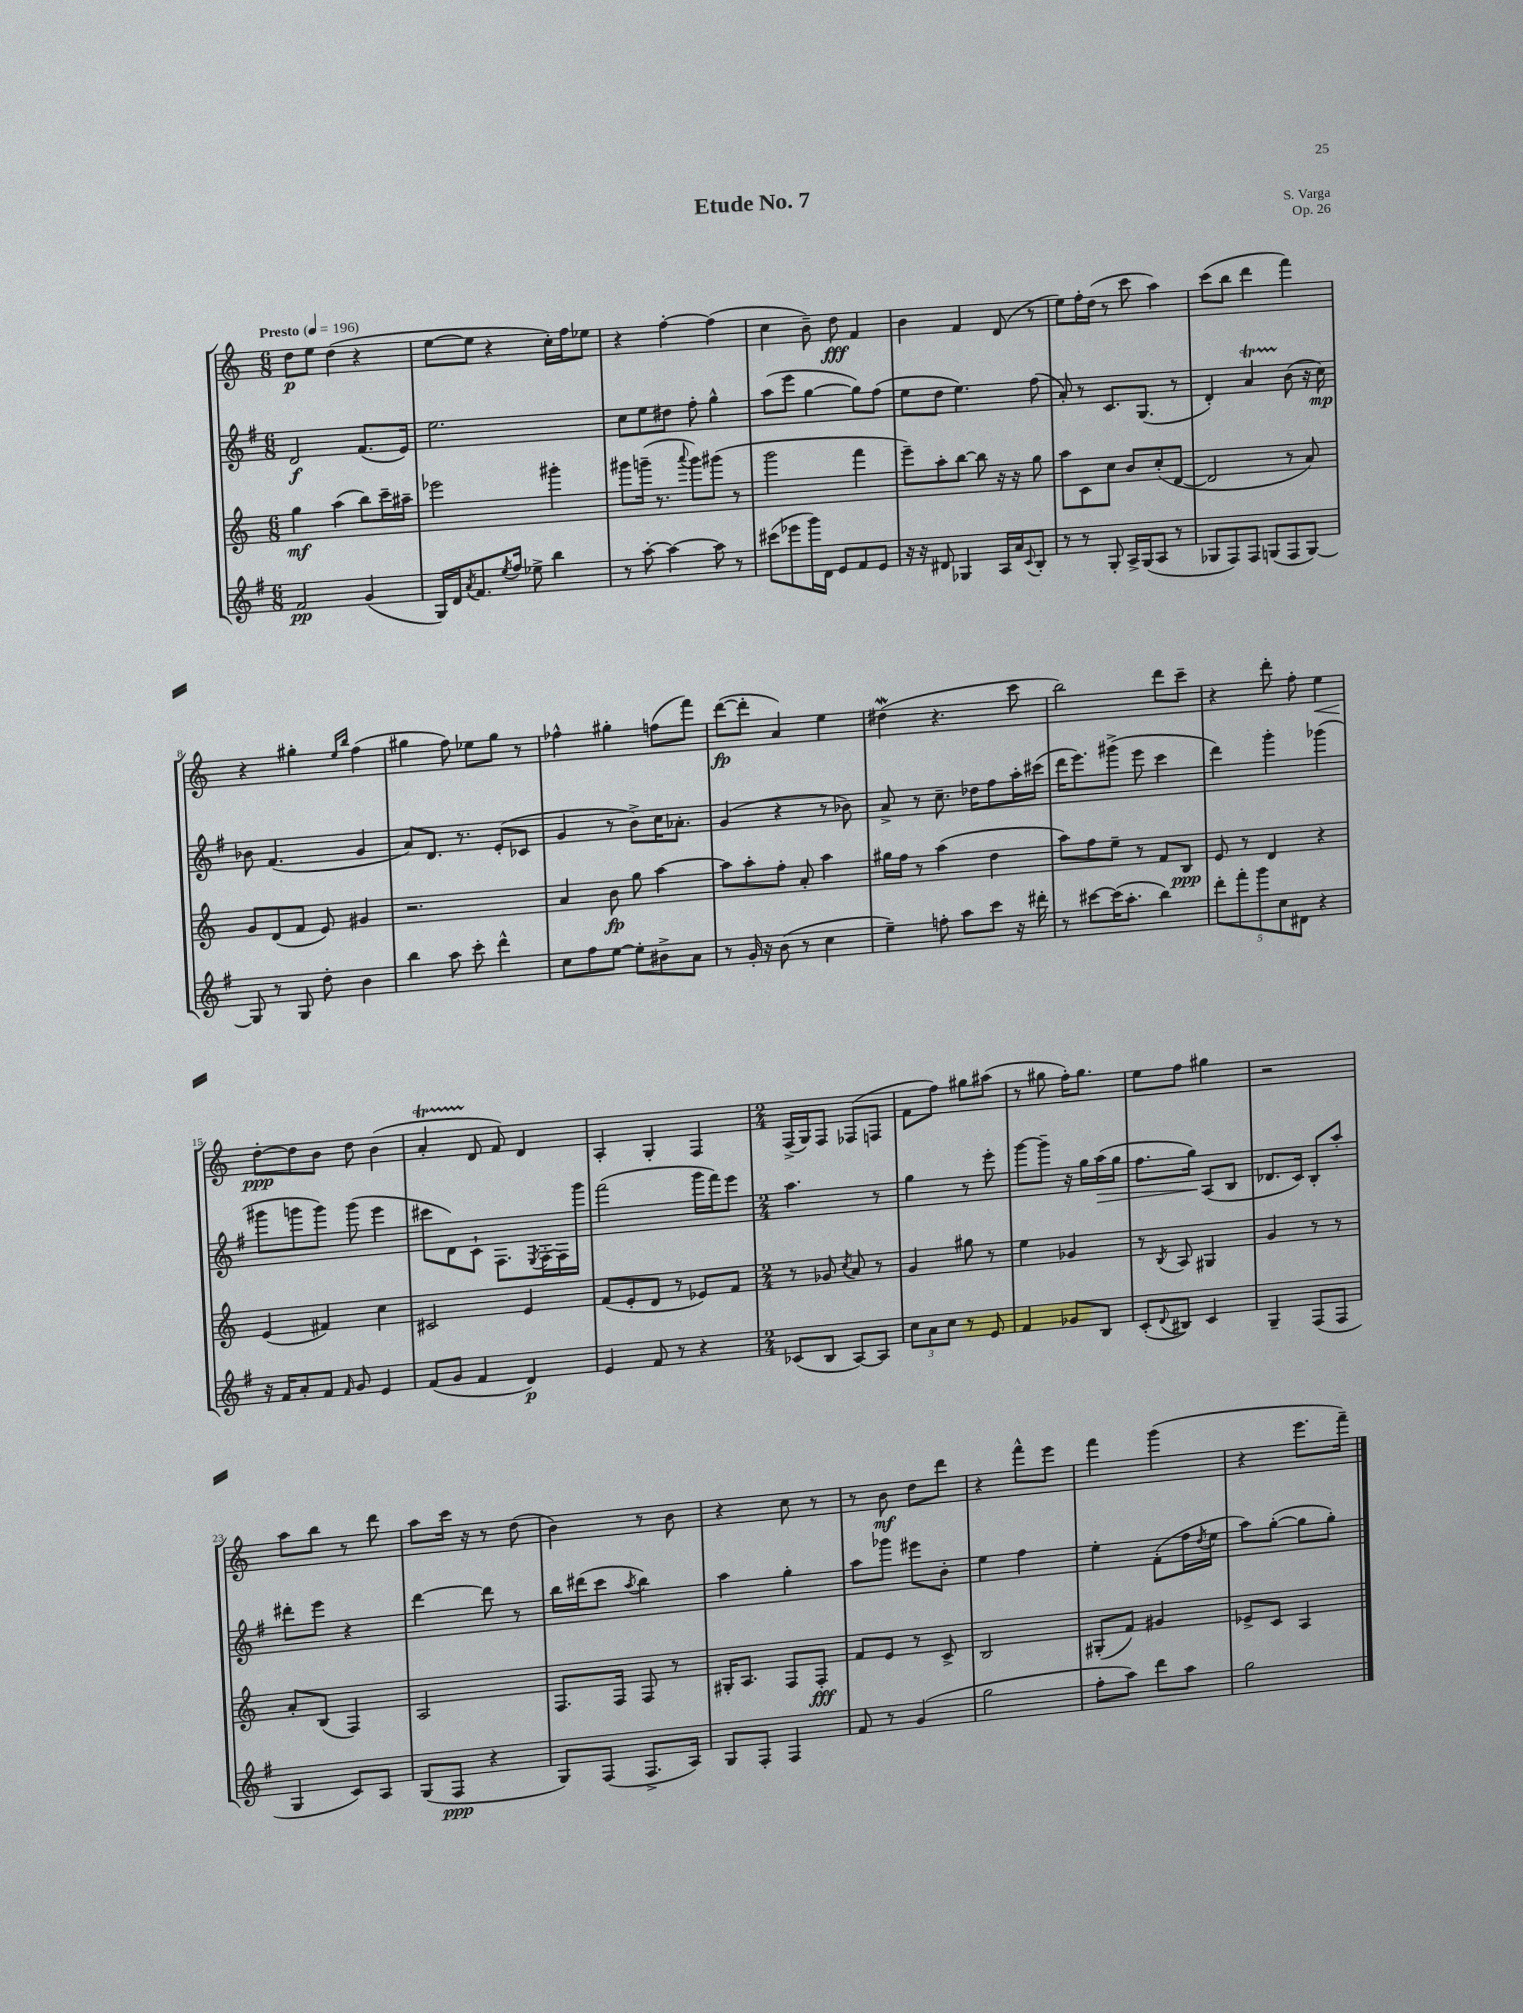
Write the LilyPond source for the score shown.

\header { title = "Etude No. 7" composer = "S. Varga" opus = "Op. 26" }
<<
\new StaffGroup <<
\new Staff = "s0" {
    \clef treble \key c \major \numericTimeSignature \time 6/8 \tempo "Presto" 4 = 196
    d''8\p e''8 d''4( r4 |
    e''8~ e''8 r4 c''16-.) f''16 ees''8 |
    r4 f''4~-. f''4( |
    c''4 b'8--) d''8\fff f'4 |
    b'4 f'4 d'8( r8 |
    e''8) f''16-. d''16( r8 c'''8 a''4) |
    c'''8( b''8 d'''4 f'''4) |
    r4 gis''4-. \grace { e''16 b''16 } f''4( |
    gis''4 f''8) ees''8 gis''8 r8 |
    fes''4-^ gis''4-. f''8( f'''8) |
    d'''8~\fp( d'''8-. a'4) e''4 |
    dis''4\mordent( r4. c'''8 |
    b''2) d'''8 c'''8-- |
    r4 d'''8-. f''8-. e''4\< |
    d''8~-.\ppp\! d''8 b'8 d''8 b'4( |
    a'4-.\startTrillSpan d'8\stopTrillSpan f'8) d'4 |
    a4-. g4-. f4 |
    \numericTimeSignature \time 2/4 f16->( g16) f8 fes8( f8 |
    f'8 f''8) gis''8 ais''8( |
    r8 gis''8 f''16-.) gis''8. |
    e''8 f''8 gis''4 |
    r2 |
    a''8 b''8 r8 d'''8 |
    a''8 c'''16 r16 r8 d''8( |
    b'4) r8 b'8 |
    r4 c''8 r8 |
    r8 b'8\mf d''8 d'''8 |
    r4 f'''8-^ e'''8 |
    f'''4 g'''4( |
    r4 e'''8. f'''16--) \bar "|." |
}
\new Staff = "s1" {
    \clef treble \key g \major \numericTimeSignature \time 6/8
    d'2\f fis'8.( e'16) |
    e''2. |
    c''8 e''8 dis''8 fis''8-. g''4-^ |
    a''8( e'''8 g''4~ g''8) fis''8( |
    e''8 d''8 e''4.) fis''8( |
    a'8-.) r8 c'8. g8.( r8 |
    d'4-.) a'4\startTrillSpan b'8\stopTrillSpan( r16 c''16\mp) |
    bes'8 fis'4.( g'4 |
    a'8) d'8. r8. e'8-.( ces'8 |
    g'4 r8 b'8->) c''16 aes'8.-. |
    g'4( r4 r8 bes'8) |
    a'8-> r8 c''8.-- des''16 fis''8 a''16-. cis'''16( |
    d'''16 e'''8.) gis'''8->( e'''8 c'''4 |
    d'''4) g'''4-. ges'''4( |
    gis'''8 g'''8 g'''8) g'''8( e'''4 |
    cis'''8 d'8) c'8-! fis8. \acciaccatura { e8 } fis16~-. fis16 g'''16 |
    fis'''2( g'''16 fis'''16) e'''8 |
    \numericTimeSignature \time 2/4 a''4. r8 |
    g''4 r8 e'''8-. |
    g'''8~ g'''8-- r16 g''16 a''16\>( g''16 |
    fis''8. g''16\!) a8( b8 |
    des'8. c'16) b8-. a''8-. |
    dis'''8-. e'''8 r4 |
    d'''4~ d'''8 r8 |
    b''16 dis'''16( c'''8 \acciaccatura { a''8 } b''4) |
    a''4 g''4-. |
    a''8 ges'''8 eis'''8 b'8-. |
    e''4 fis''4 |
    e''4-. fis'8-.( fis''16 \acciaccatura { d''8 } e''16 |
    a''8) g''8~-.( g''8 g''8-.) \bar "|." |
}
\new Staff = "s2" {
    \clef treble \key c \major \numericTimeSignature \time 6/8
    g''4\mf a''4( b''8) c'''16-- ais''16-- |
    ees'''2 gis'''4-. |
    gis'''8 g'''16--( r8. \appoggiatura { a'''8 } g'''8) gis'''8( r8 |
    g'''2 f'''4 |
    e'''8--) a''8-. b''8~ b''8 r16 r16 g''8 |
    a''8 c'8 c''8 b'8 c''8-.( d'8~ |
    d'2 r8 a'8) |
    g'8 d'8( f'8 e'8) gis'4 |
    r2. |
    a'4 b'8\fp g''8 a''4~ |
    a''8 a''8-. f''8-. a'8-. a''4 |
    gis''16 f''16 r8 a''4( d''4 |
    a''8) f''8 e''8-- r8 f'8 b8\ppp |
    e'8 r8 d'4 r4 |
    e'4( fis'4) c''4 |
    cis'2 e'4 |
    f'8( e'8-. d'8 r8 ees'8) f'8 |
    \numericTimeSignature \time 2/4 r8 ges'8 \acciaccatura { c''8 } a'8 r8 |
    g'4 gis''8 r8 |
    e''4 ges'4 |
    r8 \acciaccatura { b8 } a8 gis4 |
    g'4 r8 r8 |
    a'8-. b8( f4) |
    a2 |
    f8. f16 f8 r8 |
    gis16-. a8. f8 f8-.\fff |
    f'8 e'8 r8 c'8-> |
    b2 |
    gis8-.( f'8) gis'4 |
    ees'8-> c'8 a4 \bar "|." |
}
\new Staff = "s3" {
    \clef treble \key g \major \numericTimeSignature \time 6/8
    fis'2\pp g'4( |
    g16) d'16 \acciaccatura { a'8 } fis'8. \acciaccatura { e''8 } fis''16 ees''8-> b''4 |
    r8 a''8~-. a''4~ a''8 r8 |
    cis'''8( ees'''8 g'''16) d'16 e'8 fis'8 e'8 |
    r16 r16 dis'8 ges4 a16 a'16 \appoggiatura { c'8 } b8-. |
    r8 r8 g8-. a16-> g16( a8 r8 |
    ges8 fis8) fis8 g8( fis8 g8~) |
    g8 r8 g8 d''8-. b'4 |
    b''4 a''8 c'''8-. d'''4-^ |
    c''8 fis''8 e''8~ e''8-. bis'8-> a'8 |
    r8 g'16-. r16 b'8( r8 c''4 |
    e''4--) f''8-. a''8 c'''8 r16 dis'''16-. |
    r8 cis'''8~ cis'''16( a''8.-. b''4) |
    \tuplet 5/4 { d'''8-. fis'''8-. g'''8 c''8 dis'8 } r4 |
    r16 fis'16 a'8-. fis'8 \grace { fis'16 } g'8 e'4 |
    fis'8( g'8 fis'4 d'4\p) |
    e'4 fis'8 r8 r4 |
    \numericTimeSignature \time 2/4 ces'8( b8 a8~) a8 |
    \tuplet 3/2 { c''8 a'8 c''8 } r8 e'8 |
    fis'4 ges'8 b8 |
    c'8-.( \appoggiatura { d'8 } bis8) c'4 |
    g4-- fis8( fis8 |
    g4 c'8) a8 |
    g8( fis8\ppp r4 |
    g8) fis8( fis8.-> a16) |
    g8 fis8-. fis4 |
    fis'8 r8 g'4( |
    g''2 |
    fis''8-. a''8) d'''8 a''8 |
    g''2 \bar "|." |
}
>>
>>
